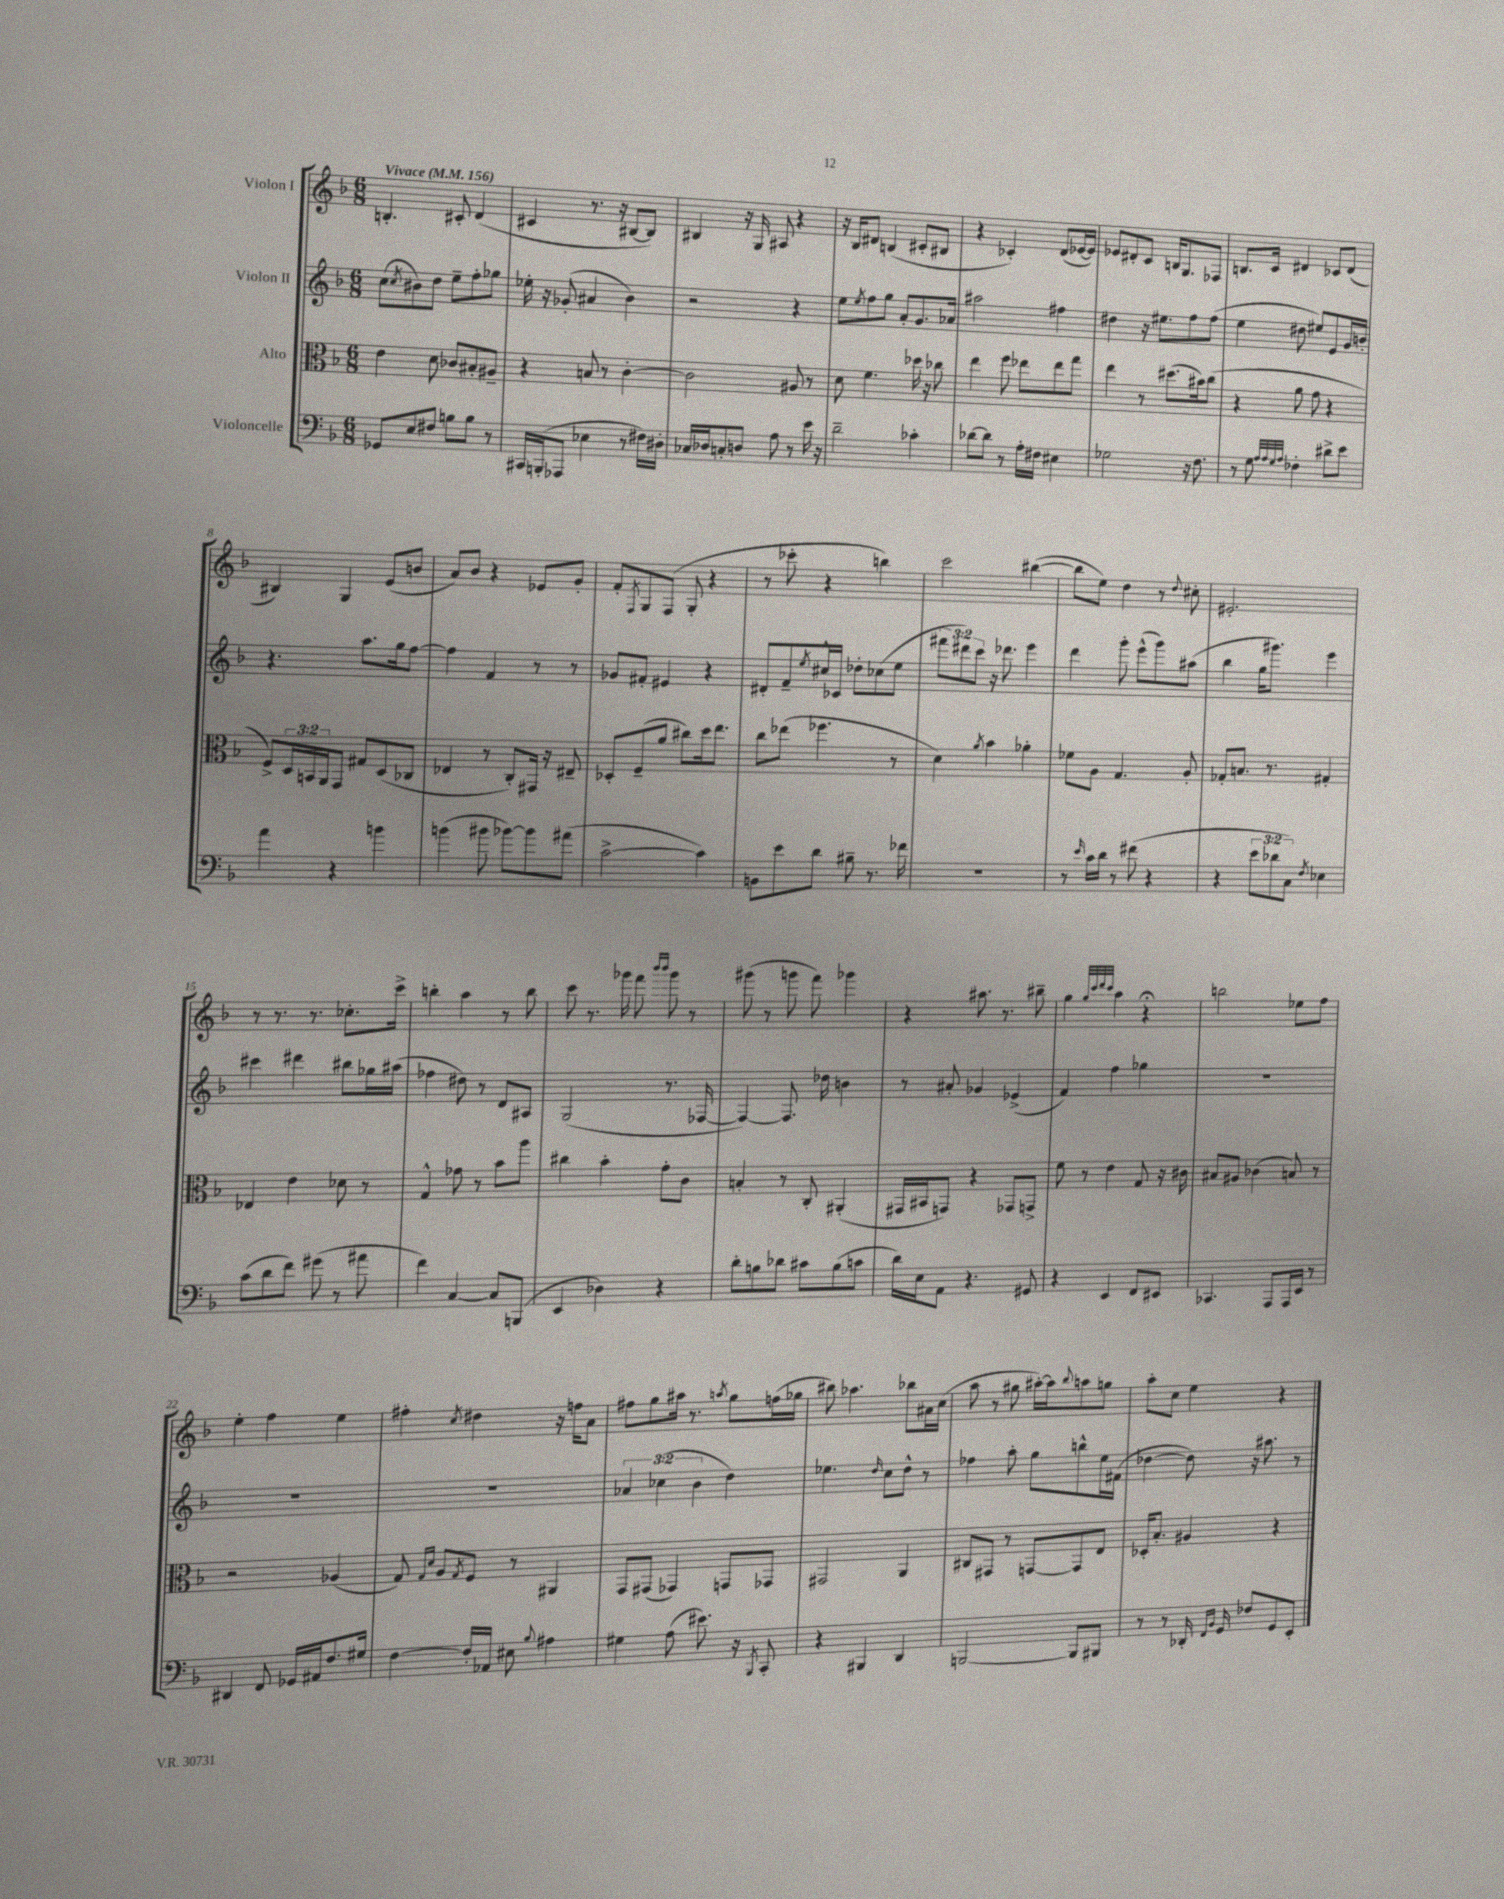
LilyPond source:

<<
\new StaffGroup <<
\new Staff = "s0" \with { instrumentName = "Violon I" } {
    \clef treble \key f \major \numericTimeSignature \time 6/8 \tempo "Vivace" 4 = 156
    b4.-. cis'8-. d'4( |
    cis'4 r8. r16 bis8~ bis8) |
    bis4 r16 g16 ais8 r4 |
    r16 bes16 dis'8 b4( cis'8-. bis8 |
    r4 ces'4-.) d'8( ees'16~ ees'16) |
    ees'8 dis'8-. c'8 b16 g8. fes8 |
    b8. c'16 dis'4 ces'8 dis'8( |
    bis4) g4 e'8( b'8 |
    a'8) bes'8 r4 ees'8 g'8-. |
    f'8-. \acciaccatura { f8 } g8 f8( g8-. r4 |
    r8 ces'''8-. r4 b''4) |
    c'''2 bis''4~( |
    bis''8 e''8) d''4 r8 \appoggiatura { d''8 } cis''8-. |
    eis'2.-. |
    r8 r8. r8. ces''8.-. c'''16-> |
    b''4-. a''4 r8 b''8 |
    c'''8 r8. ges'''16 f'''8 \grace { bes'''16 bes'''16 } ges'''8 r8 |
    gis'''8( r8 g'''8 f'''8) ges'''4 |
    r4 ais''8. r8. bis''8-- |
    g''4 \grace { g''32 c'''32 d'''32 c'''32 } a''4 r4\fermata |
    b''2 ees''8 f''8 |
    e''4-. f''4 e''4 |
    fis''4-. \acciaccatura { c''8 } dis''4 r16 f''16 a'8 |
    fis''8 g''8 ais''16 r8. \acciaccatura { a''8 } g''8 f''16( ges''16 |
    bis''8) aes''4. bes''8 ais'16 c''16( |
    a''8 r8 gis''8 ais''16~-.) ais''16 \appoggiatura { bes''8 } a''8 g''8 |
    a''8-. c''8 e''4 r4 \bar "|." |
}
\new Staff = "s1" \with { instrumentName = "Violon II" } {
    \clef treble \key f \major \numericTimeSignature \time 6/8 \override Staff.TupletNumber.text = #tuplet-number::calc-fraction-text
    c''8( \acciaccatura { c''8 } bis'8) d''8 e''8-- f''8-. ges''8 |
    ees''16-. r16 ges'8-.( ais'4 bes'4) |
    r2 r4 |
    e''8 \acciaccatura { e''8 } f''8 g''8 a'8-. g'8. aes'16 |
    ais''2 fis''4 |
    dis''4 r16 eis''8. f''8 f''8( |
    e''4 dis''8 eis''8) e'8 g'16 b'16-. |
    r4. a''8. g''16 f''8~ |
    f''4 f'4 r8 r8 |
    ges'8 fis'8-. eis'4 r4 |
    dis'8-. f'8-- \acciaccatura { e''8 } cis''16-^ ces'16 des''8-. ces''8( e''8 |
    \tuplet 3/2 { fis'''8 dis'''8) c'''8 } r16 des'''8. e'''4 |
    d'''4 g'''8-. e'''8-^( g'''8) ais''8( |
    bes''4 g''16 gis'''8.) e'''4 |
    cis'''4 dis'''4 bis''8 ges''16 ais''16( |
    fes''4 dis''8) r8 d'8 ais8 |
    g2( r8. fes16~ |
    fes4~) fes8. des''16 b'4 |
    r8 ais'8-. ges'4 ees'4->( |
    f'4) f''4 ges''4 |
    R2. |
    R2. |
    R2. |
    \tuplet 3/2 { aes'4 ces''4( bes'4 } d''4) |
    ees''4. \grace { d''16 } c''8 d''8-^ r8 |
    fes''4 a''8-. g''8 b''8-^ e''16 fis'16( |
    des''4~ des''8) r16 ais''8. r8 \bar "|." |
}
\new Staff = "s2" \with { instrumentName = "Alto" } {
    \clef alto \key f \major \numericTimeSignature \time 6/8 \override Staff.TupletNumber.text = #tuplet-number::calc-fraction-text
    e'4 d'8 ces'8 bis8-. ais8-- |
    r4 b8 r8 c'4~-. |
    c'2 ais8 r8 |
    d'8 f'4. des''16 r16 ces''8 |
    e''4 f''8 ees''8 ees''8 g''8 |
    e''4 r8 dis''8.( bis'16) c''8( |
    r4 a'8 g'8 r4 |
    f8->) \tuplet 3/2 { d16 b,16 a,16 } g,8 gis8 d8( ces8 |
    ees4 r8 c8-.) gis,16 r16 eis8-- |
    des8-. f8--( a'8 cis''8) d''16 e''8. |
    c''8 ees''8( fes''4. r8 |
    d'4) \acciaccatura { a'8 } bes'4 aes'4-. |
    fes'8 a8 g4. a8-. |
    ges8-. b8. r8. gis4-. |
    ees4 e'4 des'8 r8 |
    g4-^ ges'8 r8 bes'8 a''8 |
    cis''4 bes'4-. g'8-. c'8 |
    b4-. r8 c8-. ais,4-.( |
    gis,16 bis,16 g,8) r4 ges,8 g,8-> |
    f'8 r8 e'4 g8 r16 cis'16 |
    bis8 ais8 ces'4( b8) r8 |
    r2 aes4( |
    g8) \grace { g16 d'16 } a8 \acciaccatura { g8 } f8 r8 ais,4 |
    g,8 gis,8( ges,4) g,8 ges,8 |
    gis,2 a,4 |
    cis8 gis,8 r8 g,8~ g,8 e8 |
    des16-. bes8.-. ais4 r4 \bar "|." |
}
\new Staff = "s3" \with { instrumentName = "Violoncelle" } {
    \clef bass \key f \major \numericTimeSignature \time 6/8 \override Staff.TupletNumber.text = #tuplet-number::calc-fraction-text
    ges,8 e8 fis8 b8 b8 r8 |
    cis,16 b,,16-.( aes,,8 ees4 r8 fis16) dis16-. |
    ces16 des16 c8-. d8 a8 r8 e'16 r16 |
    d'2-- ces'4-. |
    des'8~ des'8 r8 a16-. fis16 eis4 |
    ges2 r16 f8. |
    r8 g8 \grace { a32 a32 g32 a32 } fes4-. dis'8-> e'8 |
    a'4 r4 b'4 |
    b'4( bis'8 bes'8~) bes'8 ais'8( |
    c'2~-> c'4) |
    b,8 e'8 d'8 bis8-- r8. fes'16 |
    R2. |
    r8 \grace { e'16 } c'16 d'16 r8 fis'8( r4 |
    r4 \tuplet 3/2 { e'8 des'8 c8) } \acciaccatura { f8 } ees4 |
    c'8( d'8 f'8) gis'8( r8 ais'8 |
    f'4) c4~ c8 b,,8( |
    e,4 des4) r4 |
    d'8-. b8 des'8 cis'8 b8( c'8 |
    d'16) e16 a,8 r4. gis,8 |
    r4 e,4 f,8 eis,8 |
    ces,4. a,,8 a,,16 e,16 r8 |
    dis,4 f,8 ges,16 ais,16 f8. gis16 |
    f4~ f16-. aes,16 eis8 \appoggiatura { bes8 } ais4 |
    gis4 a8( eis'8.) r16 \acciaccatura { bes,,8 } c,8-. |
    r4 bis,,4 d,4 |
    b,,2~ b,,8 bis,,8 |
    r8 r8 des,16-. \grace { f,16 bes,16 } g,16 fes8 g,8 e,8-. \bar "|." |
}
>>
>>
